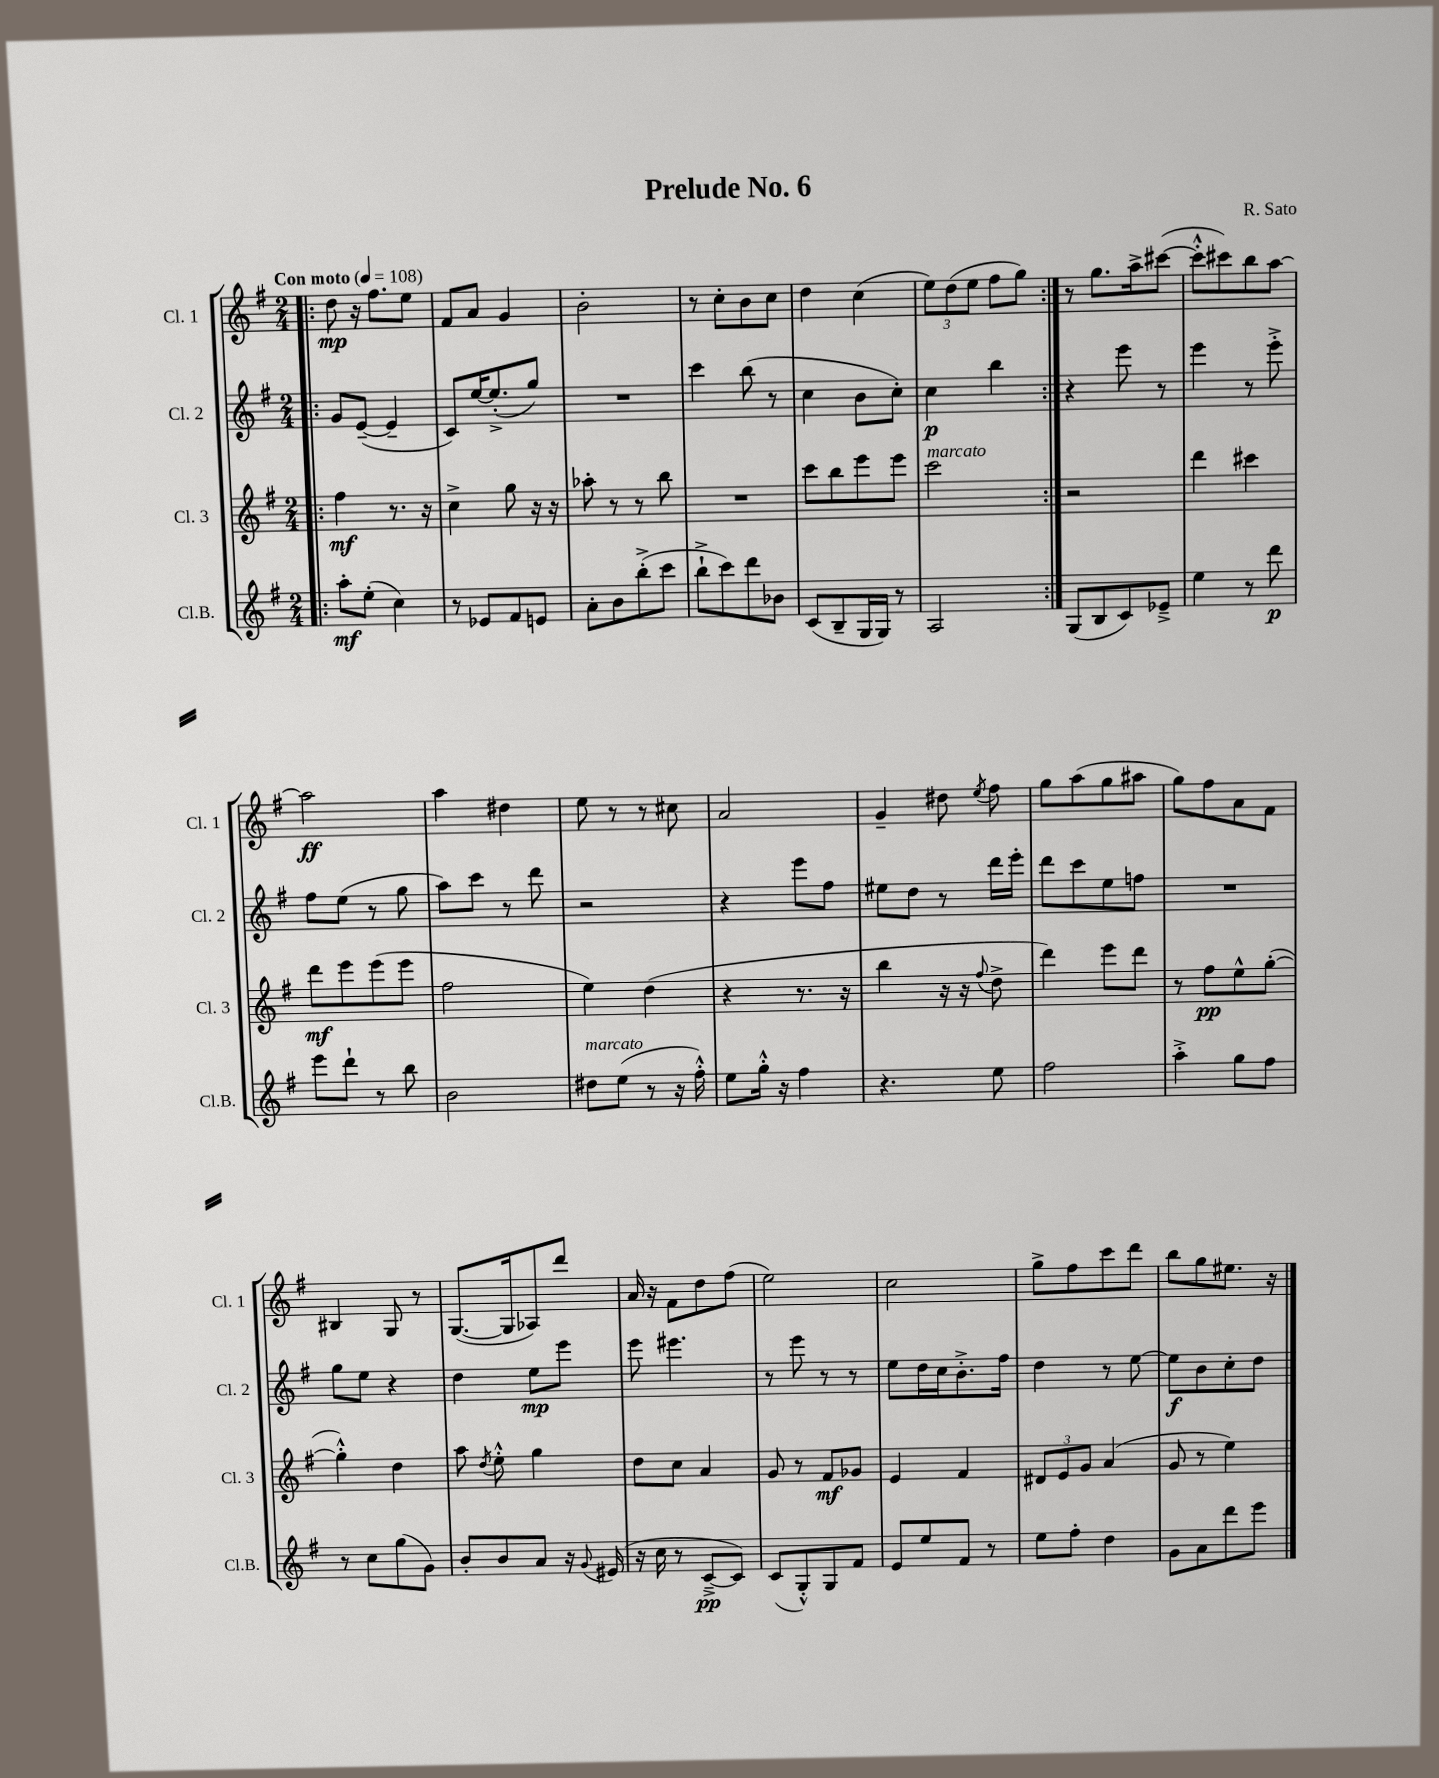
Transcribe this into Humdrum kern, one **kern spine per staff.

**kern	**dynam	**kern	**dynam	**kern	**dynam	**kern	**dynam
*part4	*part4	*part3	*part3	*part2	*part2	*part1	*part1
*staff4	*staff4	*staff3	*staff3	*staff2	*staff2	*staff1	*staff1
*I"Cl.B.	*	*I"Cl. 3	*	*I"Cl. 2	*	*I"Cl. 1	*
*I'Cl.B.	*	*I'Cl. 3	*	*I'Cl. 2	*	*I'Cl. 1	*
*clefG2	*	*clefG2	*	*clefG2	*	*clefG2	*
*k[f#]	*	*k[f#]	*	*k[f#]	*	*k[f#]	*
*M2/4	*	*M2/4	*	*M2/4	*	*M2/4	*
*MM108	*	*MM108	*	*MM108	*	*MM108	*
=1!|:	=1!|:	=1!|:	=1!|:	=1!|:	=1!|:	=1!|:	=1!|:
!	!	!	!	!	!	!LO:TX:a:B:t=Con moto	!
8aa'\L	mf	4ff#\	mf	8g/L	.	8dd\	mp
(8ee'\J	.	.	.	([8e~/J	.	16r	.
.	.	.	.	.	.	8.ff#\L	.
4cc\)	.	8.r	.	4e~/]	.	.	.
.	.	.	.	.	.	8ee\J	.
.	.	16r	.	.	.	.	.
=2	=2	=2	=2	=2	=2	=2	=2
8r	.	4cc^\	.	8c/L)	.	8f#/L	.
8e-X/L	.	.	.	[16ee/K	.	8a/J	.
.	.	.	.	(8.ee'^/]	.	.	.
8f#/	.	8gg\	.	.	.	4g/	.
8en/J	.	16r	.	8gg/J)	.	.	.
.	.	16r	.	.	.	.	.
=3	=3	=3	=3	=3	=3	=3	=3
8a'\L	.	8aa-X'\	.	2r	.	2b'\	.
8b\	.	8r	.	.	.	.	.
(8bb'^\	.	8r	.	.	.	.	.
8ccc\J	.	8bb\	.	.	.	.	.
=4	=4	=4	=4	=4	=4	=4	=4
8bb`^\L	.	2r	.	4ccc\	.	8r	.
8ccc\)	.	.	.	.	.	8cc'\L	.
8ddd\	.	.	.	(8bb\	.	8b\	.
8b-X\J	.	.	.	8r	.	8cc\J	.
=5	=5	=5	=5	=5	=5	=5	=5
(8c/L	.	8ccc\L	.	4cc\	.	4dd\	.
8B~/	.	8bb\	.	.	.	.	.
16G/L	.	8eee\	.	8b\L	.	(4cc\	.
16G/JJ)	.	.	.	.	.	.	.
8r	.	8eee\J	.	8cc'\J)	.	.	.
=6	=6	=6	=6	=6	=6	=6	=6
!	!	!LO:TX:a:i:t=marcato	!	!	!	!	!
2A/	.	2ccc\	.	4cc\	p	12ee\L)	.
.	.	.	.	.	.	(12dd\	.
.	.	.	.	.	.	12ee\J	.
.	.	.	.	4bb\	.	8ff#\L	.
.	.	.	.	.	.	8gg\J)	.
=7:|!	=7:|!	=7:|!	=7:|!	=7:|!	=7:|!	=7:|!	=7:|!
(8G/L	.	2r	.	4r	.	8r	.
8B/	.	.	.	.	.	8.gg\L	.
8c/)	.	.	.	8eee\	.	.	.
.	.	.	.	.	.	16aa^\k	.
8e-X~^/J	.	.	.	8r	.	([8ccc#X\J	.
=8	=8	=8	=8	=8	=8	=8	=8
4ee\	.	4ddd\	.	4eee\	.	8ccc#'^^\L]	.
.	.	.	.	.	.	8ccc#X\)	.
8r	.	4ccc#X\	.	8r	.	8bb\	.
8ddd\	p	.	.	8eee'^\	.	[8aa\J	.
!!LO:LB:g=z
=9	=9	=9	=9	=9	=9	=9	=9
8eee\L	.	8ddd\L	mf	8ff#\L	.	2aa\]	ff
8ddd`\J	.	8eee\	.	(8ee\J	.	.	.
8r	.	(8eee\	.	8r	.	.	.
8bb\	.	8eee\J	.	8gg\	.	.	.
=10	=10	=10	=10	=10	=10	=10	=10
2b\	.	2ff#\	.	8aa\L)	.	4aa\	.
.	.	.	.	8ccc\J	.	.	.
.	.	.	.	8r	.	4dd#X\	.
.	.	.	.	8ddd\	.	.	.
=11	=11	=11	=11	=11	=11	=11	=11
!LO:TX:a:i:t=marcato	!	!	!	!	!	!	!
8dd#X\L	.	4ee\)	.	2r	.	8ee\	.
(8ee\J	.	.	.	.	.	8r	.
8r	.	(4dd\	.	.	.	8r	.
16r	.	.	.	.	.	8cc#X\	.
16ff#'^^\)	.	.	.	.	.	.	.
=12	=12	=12	=12	=12	=12	=12	=12
8ee\L	.	4r	.	4r	.	2a/	.
16gg'^^\Jk	.	.	.	.	.	.	.
16r	.	.	.	.	.	.	.
4ff#\	.	8.r	.	8eee\L	.	.	.
.	.	.	.	8ff#\J	.	.	.
.	.	16r	.	.	.	.	.
=13	=13	=13	=13	=13	=13	=13	=13
4.r	.	4bb\	.	8ee#X\L	.	4g~/	.
.	.	.	.	8dd\J	.	.	.
.	.	16r	.	8r	.	8dd#X\	.
.	.	16r	.	.	.	.	.
.	.	8qqff#/	.	.	.	8qee/	.
8ee\	.	8dd^\	.	16ddd\LL	.	8ff#\	.
.	.	.	.	16eee'\JJ	.	.	.
=14	=14	=14	=14	=14	=14	=14	=14
2ff#\	.	4ddd\)	.	8ddd\L	.	8gg\L	.
.	.	.	.	8ccc\	.	(8aa\	.
.	.	8eee\L	.	8ee\	.	8gg\	.
.	.	8ddd\J	.	8ffn\J	.	8aa#X\J	.
=15	=15	=15	=15	=15	=15	=15	=15
4aa'^\	.	8r	.	2r	.	8gg\L)	.
.	.	8ff#\L	pp	.	.	8ff#\	.
8gg\L	.	8ee^^\	.	.	.	8a\	.
8ff#\J	.	([8gg'\J	.	.	.	8f#\J	.
!!LO:LB:g=z
=16	=16	=16	=16	=16	=16	=16	=16
8r	.	4gg'^^\])	.	8gg\L	.	4B#X/	.
8cc\L	.	.	.	8ee\J	.	.	.
(8gg\	.	4dd\	.	4r	.	8G/	.
8g\J)	.	.	.	.	.	8r	.
=17	=17	=17	=17	=17	=17	=17	=17
8b'/L	.	8aa\	.	4dd\	.	([8.G/L	.
.	.	8qdd/	.	.	.	.	.
8b/	.	8ee'^^\	.	.	.	.	.
.	.	.	.	.	.	16G/k]	.
8a/J	.	4gg\	.	8ee\L	mp	8A-X/)	.
16r	.	.	.	8eee\J	.	8ddd/J	.
8qqg/	.	.	.	.	.	.	.
(16e#X/	.	.	.	.	.	.	.
=18	=18	=18	=18	=18	=18	=18	=18
16r	.	8dd\L	.	8eee\	.	16a/	.
16cc\	.	.	.	.	.	16r	.
8r	.	8cc\J	.	4.eee#X\	.	8f#\L	.
[8c~^/L	pp	4a/	.	.	.	8dd\	.
8c/J])	.	.	.	.	.	(8ff#\J	.
=19	=19	=19	=19	=19	=19	=19	=19
(8c/L	.	8g/	.	8r	.	2ee\)	.
8G'^^/)	.	8r	.	8eee\	.	.	.
8G/	.	8f#/L	mf	8r	.	.	.
8f#/J	.	8g-X/J	.	8r	.	.	.
=20	=20	=20	=20	=20	=20	=20	=20
8e/L	.	4e/	.	8ee\L	.	2cc\	.
8ee/	.	.	.	16dd\L	.	.	.
.	.	.	.	16cc\J	.	.	.
8f#/J	.	4f#/	.	8.b'^\	.	.	.
8r	.	.	.	.	.	.	.
.	.	.	.	16ff#\Jk	.	.	.
=21	=21	=21	=21	=21	=21	=21	=21
8ee\L	.	12d#X/L	.	4dd\	.	8gg^\L	.
.	.	12e/	.	.	.	.	.
8ff#'\J	.	.	.	.	.	8ff#\	.
.	.	12g/J	.	.	.	.	.
4dd\	.	(4a/	.	8r	.	8ccc\	.
.	.	.	.	[8ee\	.	8ddd\J	.
=22	=22	=22	=22	=22	=22	=22	=22
8g\L	.	8g/	.	8ee\L]	f	8bb\L	.
8a\	.	8r	.	8b\	.	8gg\	.
8ddd\	.	4ee\)	.	8cc'\	.	8.ee#X\J	.
8eee\J	.	.	.	8dd\J	.	.	.
.	.	.	.	.	.	16r	.
==	==	==	==	==	==	==	==
*-	*-	*-	*-	*-	*-	*-	*-
